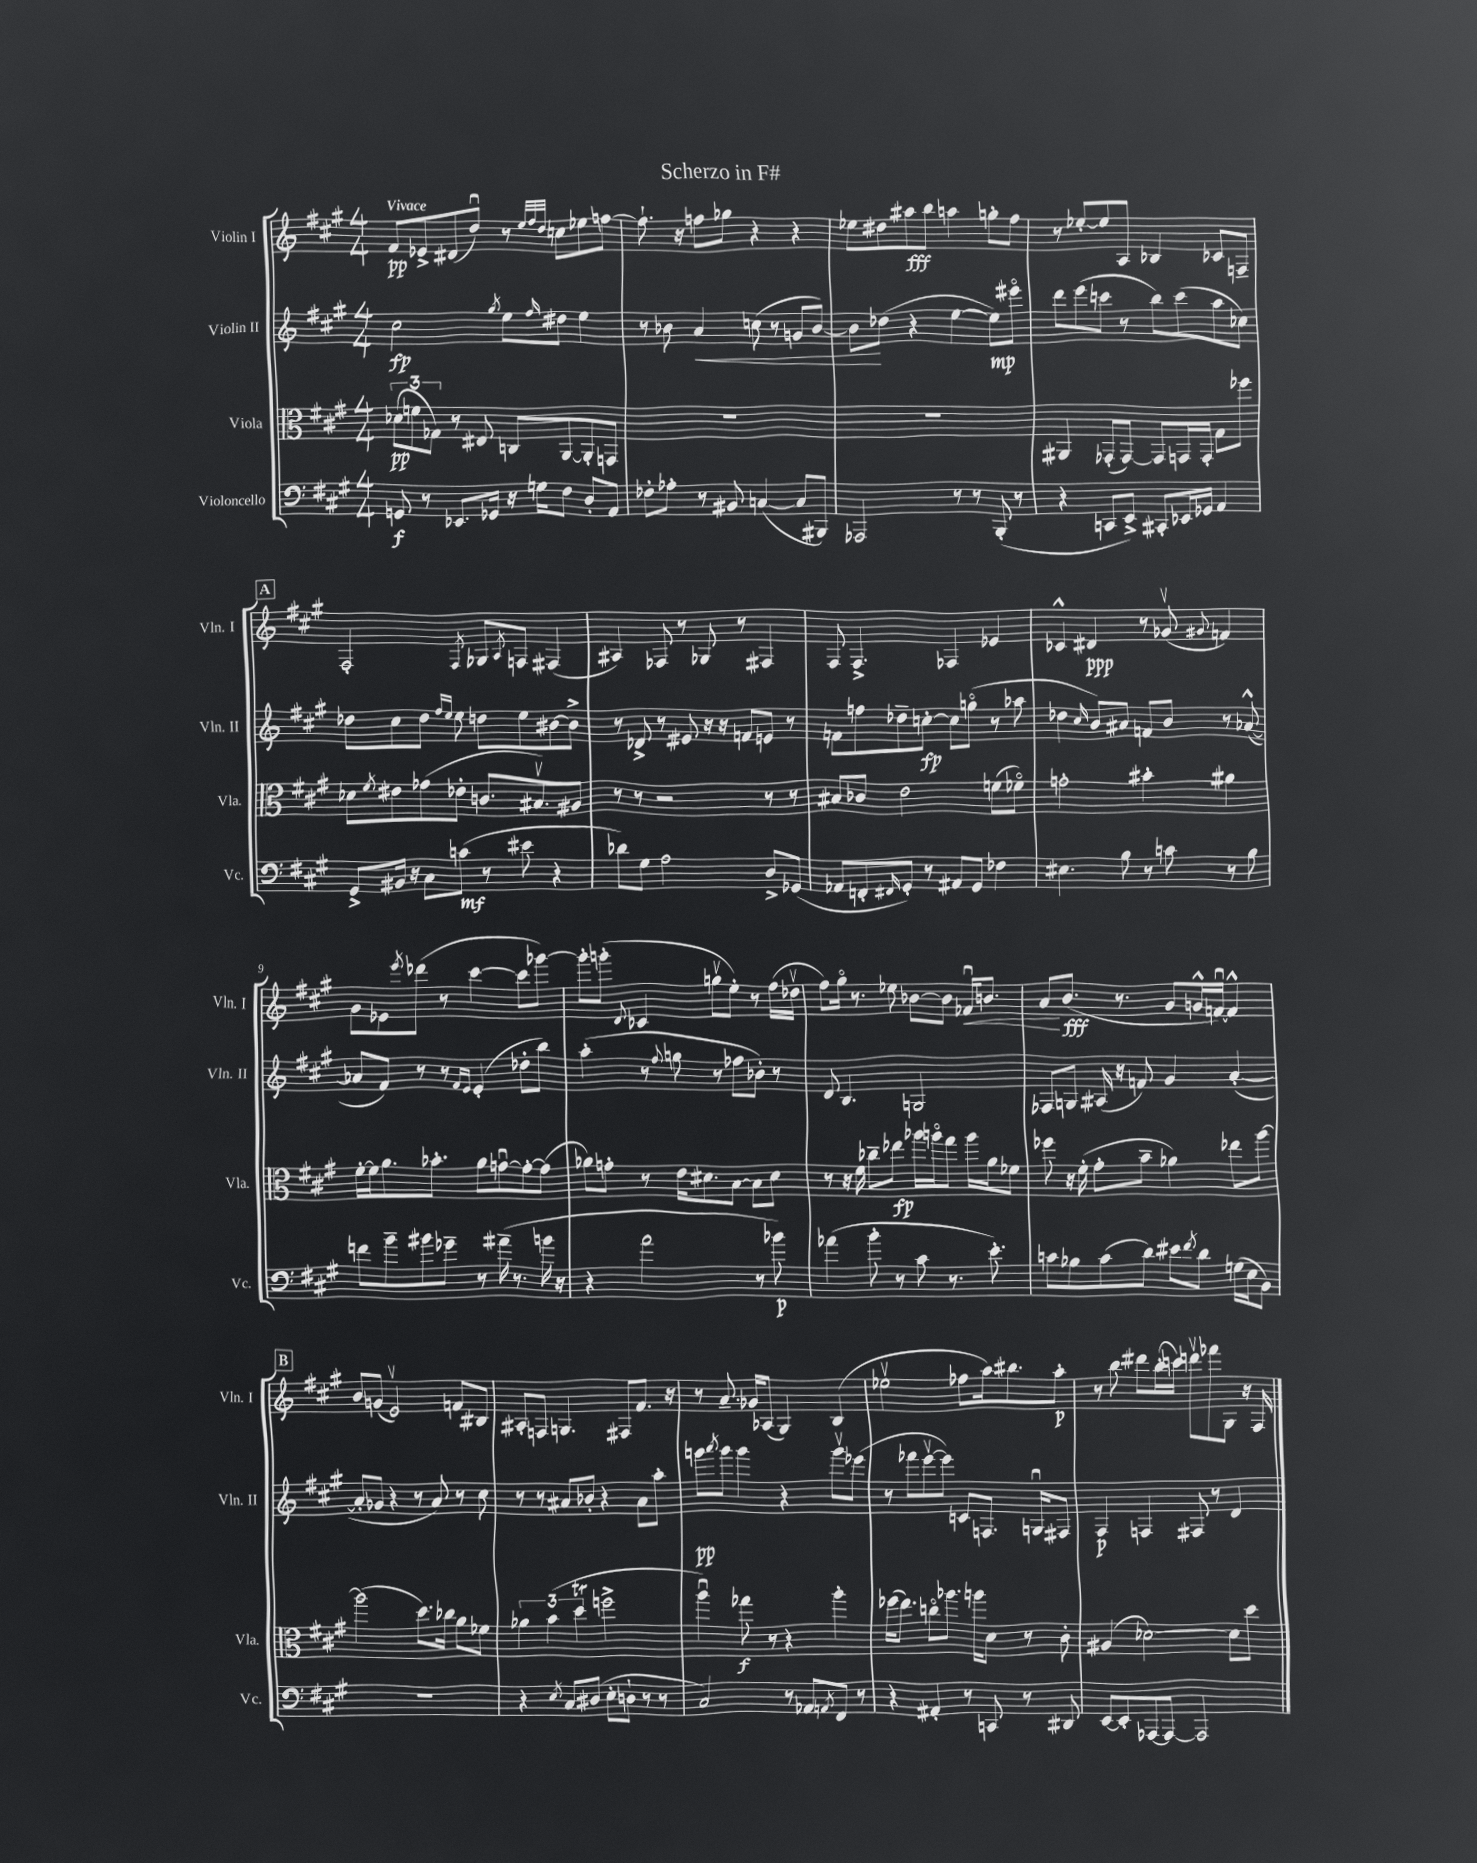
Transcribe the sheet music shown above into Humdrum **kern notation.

**kern	**kern	**kern	**kern
*staff4	*staff3	*staff2	*staff1
*clefF4	*clefC3	*clefG2	*clefG2
*k[f#c#g#]	*k[f#c#g#]	*k[f#c#g#]	*k[f#c#g#]
*M4/4	*M4/4	*M4/4	*M4/4
8GG/	(12d-\L	2cc#\	8f#/L
.	12f\	.	.
8r	.	.	8e-^/
.	12G-\J)	.	.
8.EE-/L	8r	.	(8d#/
.	8E#/	.	8ddu/J)
16GG-/Jk	.	.	.
.	.	8qgg#/	.
16r	8C/L	8ee\L	8r
16G\LK	.	.	.
.	.	.	32qqee/LLL
.	.	.	32qqff#/
.	.	16qqff#/	32qqdd/JJJ
8F#\J	[8AA/	8dd#\J	8cc\L
8D'/L	8AA'/]	4ee\	8ee-\
8AA/J	8GG/J	.	[8ff\J
=	=	=	=
8F-'\L	1r	8r	8.ff`\]
8A-'\J	.	8b-\	.
.	.	.	16r
8r	.	4a/	8ff\L
8BB#/	.	.	8gg-\J
([4C/	.	(8cc\	4r
.	.	8r	.
8C/]L	.	8g/L	4r
8BBB#/J)	.	[8b-/J)	.
=	=	=	=
2AAA-/	1r	8b-\]L	8ee-\L
.	.	(8dd-\J	8dd#\
.	.	4r	8aa#\
.	.	.	8bb\J
8r	.	[4ee\	4aa\
8r	.	.	.
(8BBB'/	.	8ee\]L)	8gg'\L
8r	.	8eee#o\J	8ff#\J
=	=	=	=
4r	4AA#/	8ddd\L	8r
.	.	(8eee\	[8ee-'/L
8CC/L	(8GG-'/L	8ccc\J	8ee-/]
8EE^/J)	[8GG-/J)	8r	8A/J
8CC#'/L	8GG-/]L	8bb\L)	4B-/
16EE-/L	16GG/L	(8ccc\	.
16GG-/JJ	16GG'/JJ	.	.
4AA/	8G#\L	8aa\	8c-/L
.	8ff-\J	8cc-\J)	8F~/J
=	=	=	=
8GG#^/L	8d-\L	8dd-\L	2F#'/
.	8qf#/	.	.
16BB#/Jk	8e#\	8cc#\	.
16r	.	.	.
8C#\L	(8g-\	8dd-\J	.
.	.	16qqff#/LL	.
.	.	16qqee/JJ	.
(8c\J	8e-'\J	8ee\	.
.	.	.	8qF#/
8r	8.c/L	8dd\L	8G-/L
.	.	.	8qA/
8e#\	.	8ee\	8F/J
.	8.B#v/)	.	.
4r	.	[8b#\	(4F#/
.	8A#/J	8b#^\]J	.
=	=	=	=
8d-\L)	8r	8r	4A#/)
8G#\J	8r	8d-^/	.
2A\	2r	8r	8F-/
.	.	8e#/	8r
.	.	16r	8G-/
.	.	16r	.
.	.	8f/L	8r
8D^/L	8r	8e/J	4F#/
(8GG-/J	8r	8r	.
=	=	=	=
8AA-/L	8B#/L	8f\L	8F#/
8FF'/	8c-/J	8ff\	4.F#^/
16qqFF#/	.	.	.
8GG#'/J)	2e\	8dd-~\	.
8r	.	[8cc'\J	.
8AA#/L	.	8cc\]L	4F-/
8GG#/J	.	(8ggo\J	.
4F-\	(8f\L	8r	4e-/
.	8f-o\J)	8aa-\	.
=	=	=	=
4.E#\	2g'\	4dd-\	4c-^^/
.	.	16qqcc#/	.
.	.	8b/L)	4d#/
8B\	.	8a#/J	.
8r	4b#'\	8f/L	8r
8c\	.	8b/J	(8g-v/
.	.	.	8qqg#/
8r	4a#\	8r	4f/)
8B\	.	([8a-^^/	.
=	=	=	=
8f\L	[16f#'\LL	8a-/]L	8g#\L
.	16f#\]J	.	.
8b~\	8.a\	8f#/J)	8e-\
.	.	.	8qeee/
8b#\	.	8r	(8ddd-\J
.	8.b-'\J	.	.
8g-~\J	.	8r	8r
.	.	16qqf#/LL	.
.	.	16qqe/JJ	.
8r	8a\L	(4e'/	[4ccc#\
(16a#~\	[8gu\	.	.
8.r	.	.	.
.	8g'\_	8dd-'\L	8ccc#\]L
16b\	(8g\]J	8bb\J)	[8ggg-\J)
16r	.	.	.
=	=	=	=
4r	8a-\L)	(4aa'\	8ggg-'\]L
.	8g'\J	.	(8ggg'\J
.	.	.	8qqd/
2a\	8r	8r	4c-/
.	.	8qqff#/	.
.	16e\LK	8gg\	.
.	8.d#\	.	.
.	.	8r	8ggv\L
.	[8B\J	8ff-\L	8ee'\J)
8r	8B\]L	8b-'\J)	8r
8b-\)	8d#\J	8r	(16ff#\LL
.	.	.	16dd-v\JJ
=	=	=	=
(4a-\	8r	8d/	8ff#\L)
.	16r	4.B/	16gg#o\Jk
.	16f#\	.	8.r
8b'\	8cc-~\L	.	.
8r	8ee-\J	.	8ee-\
8c#\	16aa-\LL	2G/	[8b-\L
.	16aao\J	.	.
8.r	8gg#\J	.	8b-\]J
.	16aa\LL	.	16f-u/LK
8.e'\)	16a\J	.	8.b/J
.	8f-\J	.	.
=	=	=	=
8c\L	8ff-\	8F-/L	8a/L
8B-\	16r	8G/J	(8.b/J
.	(16f#'\	.	.
(8c\	8g#'\L	(16A#/	.
.	.	16r	8.r
8d\J)	8b~\J	8f/)	.
8e#\L	4a-\)	4g#/	8g#/L
8qf#/	.	.	.
8d\J	.	.	16g^^/L
.	.	.	[16fu/JJ)
(16G\LL	8ee-\L	([4a'/	4f^^/]
16E\J	.	.	.
8BB\J)	[8aa\J	.	.
=	=	=	=
1r	(2aa\]	8a'/]L	8b/L
.	.	8g-/J	(8g/J
.	.	4r	2ev/)
.	8.dd\L)	8r	.
.	.	8a/)	.
.	16cc-\Jk	.	.
.	8a\L	8r	8f/L
.	8f-\J	8cc#\	8B#/J
=	=	=	=
4r	6a-\	8r	8A#'/L
.	.	8r	8F/J
.	(6b\	.	.
8qE/	.	.	.
8C#/L	.	8a#/L	4.G/
.	6dd\	.	.
(8D#/J	.	8b-'/J	.
8E'\L	2ff^\	4r	.
8D`\J	.	.	8F#/L
8r	.	8a#\L	8.f#/J
8r	.	8aa'\J	.
.	.	.	16r
=	=	=	=
2C#/)	4aau\)	8ggg\L	8r
.	.	8qaaa/	.
.	.	8ggg\J	8.a~/
.	8gg-\	4ggg\	.
.	.	.	16g-/LK
.	8r	.	(8A-/J
8r	4r	4r	4G#/)
8AA-/L	.	.	.
8qAA/	.	.	.
8FF#/J	4aa'\	8gggv\L	(4B/
8r	.	(8eee-\J	.
=	=	=	=
4r	(16ff-\LK	8r	2ee-v\
.	8.ee\J)	.	.
.	.	8fff-\L	.
4AA#'/	8cco\L	[8eeev\	.
.	8.aa-\J	8eee\]J)	.
8r	.	8c/L	8ff-\L
.	16aa\LK	.	.
8CC/	8d\J	8.F/J	16aa\k)
.	.	.	8.bb#\
8r	8r	.	.
.	.	16Gu/LK	.
8DD#/	8c#'\	8F#/J	8aa'\J
=	=	=	=
[8EE/L	(4A#/	4F#/	8r
8EE'/]	.	.	8bb\
[8AAA-/	[2d-\)	4F/	8ddd#\L
8AAA-/_J	.	.	(16bb'\L
.	.	.	16ccc\JJ)
2AAA-/]	.	8F#/	8dddv\L
.	.	8r	8fff-\
.	8d-\]L	4d/	8G#\J
.	8dd\J	.	16r
.	.	.	16F#/
==	==	==	==
*-	*-	*-	*-
